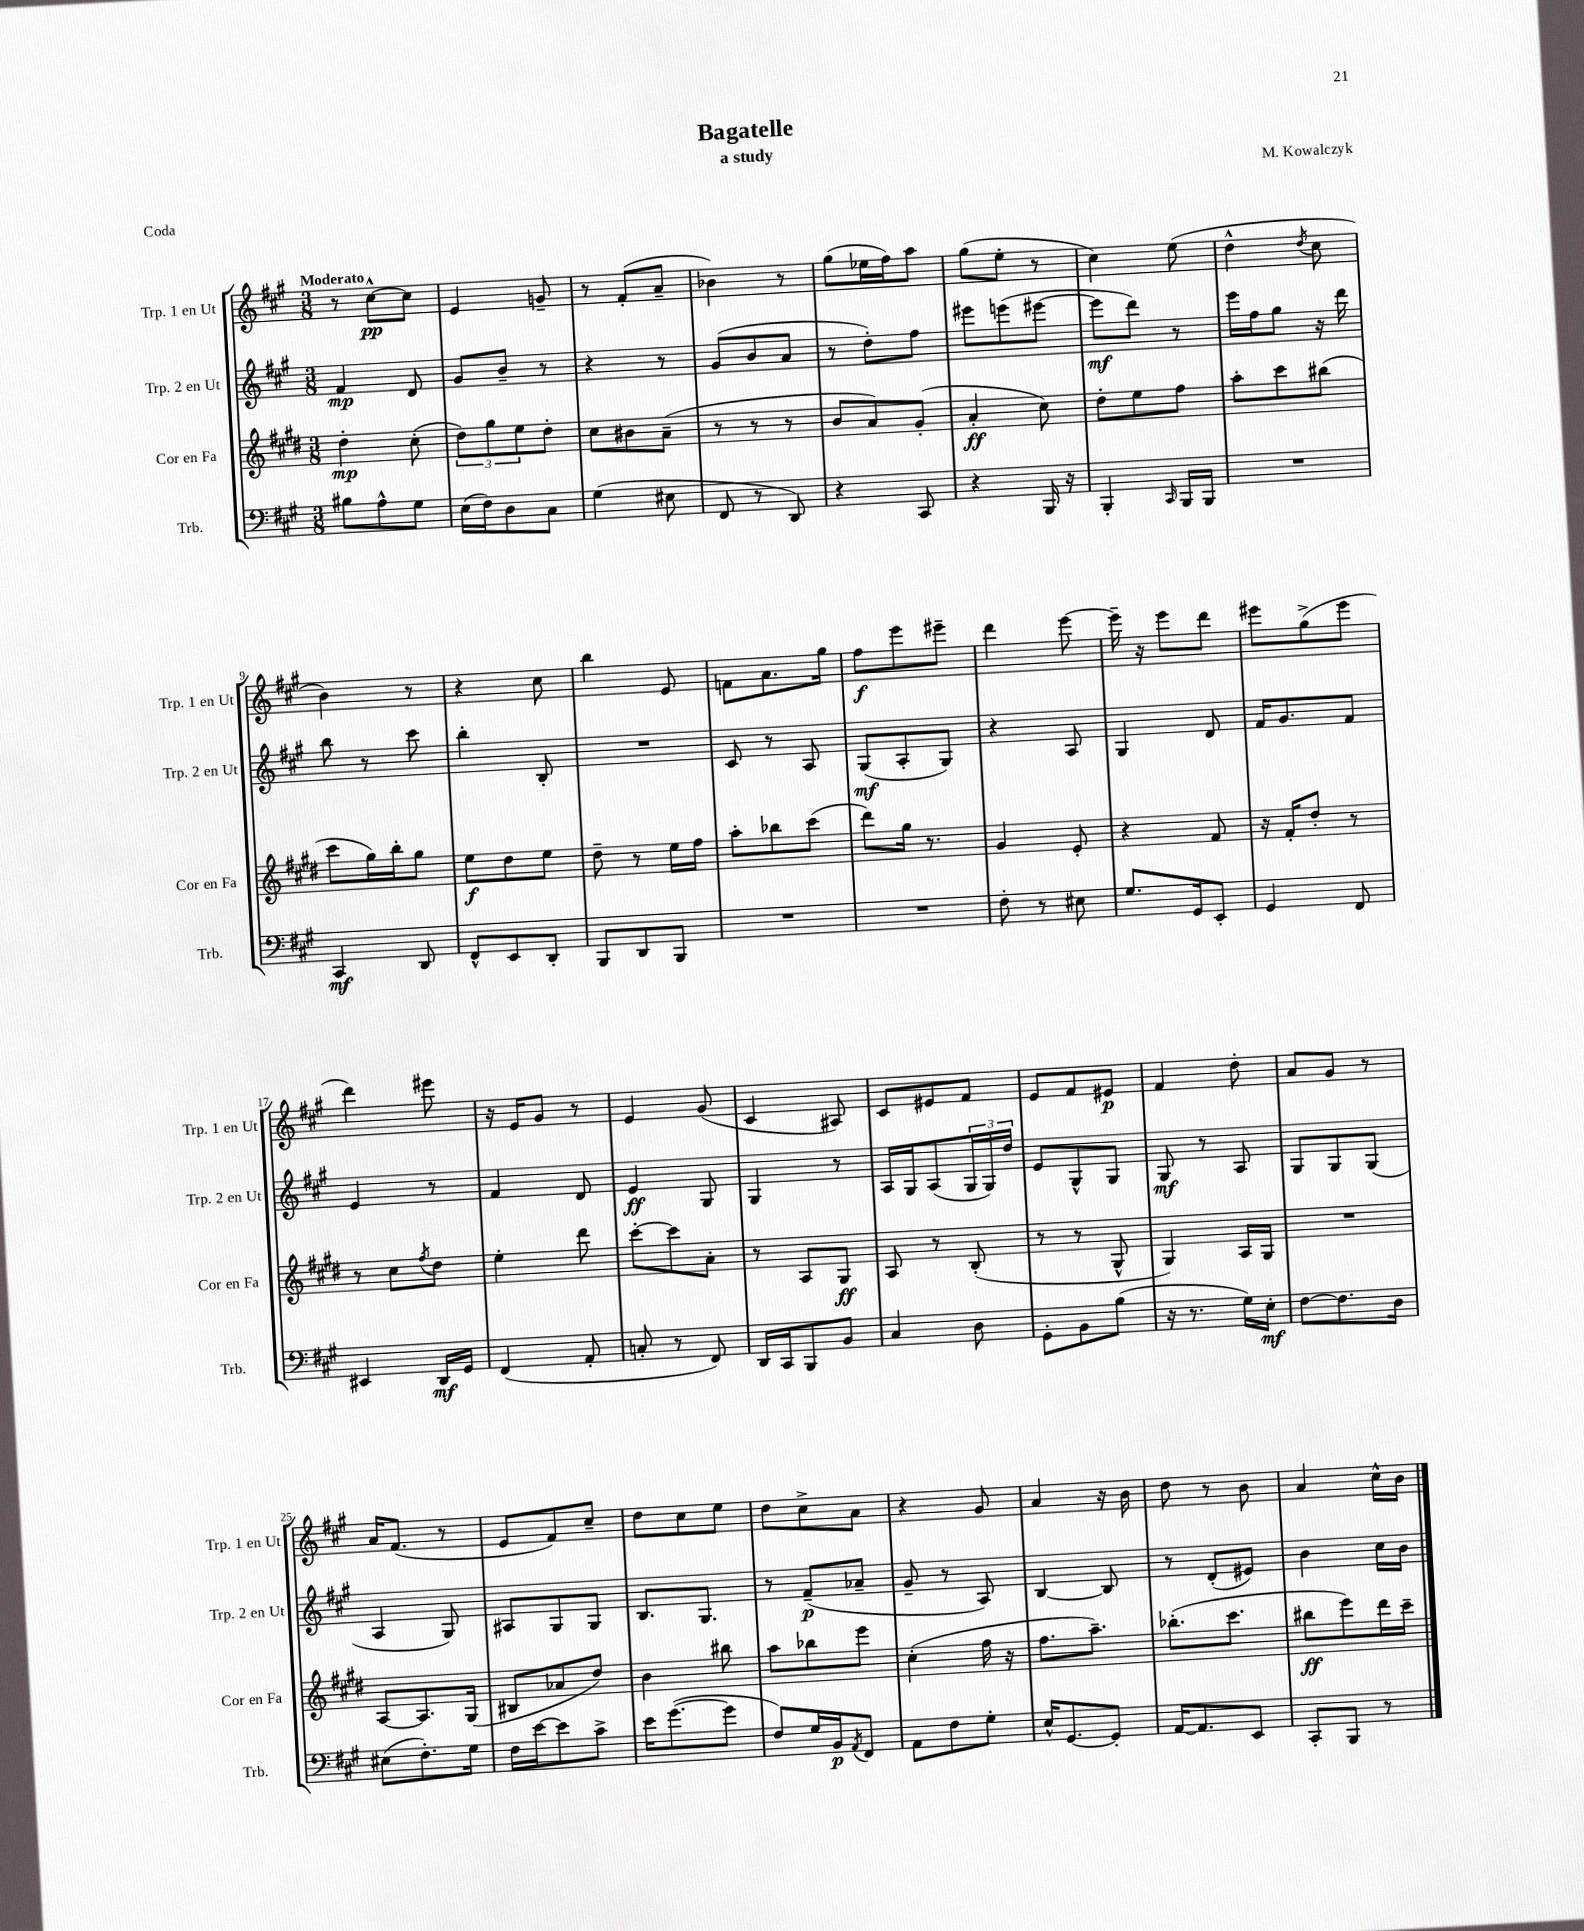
\header { title = "Bagatelle" composer = "M. Kowalczyk" subtitle = "a study" piece = "Coda" }
<<
\new StaffGroup <<
\new Staff = "s0" \with { instrumentName = "Trp. 1 en Ut" shortInstrumentName = "Trp. 1 en Ut" } {
    \clef treble \key a \major \numericTimeSignature \time 3/8 \tempo "Moderato"
    r8 cis''8~-^\pp cis''8 |
    e'4 g'8-- |
    r8 fis'8-.( a'8-- |
    bes'4) r8 |
    gis''8( ees''16 fis''16) a''8 |
    gis''8( e''8-. r8 |
    cis''4) e''8( |
    d''4-^ \acciaccatura { d''8 } cis''8 |
    b'4) r8 |
    r4 cis''8 |
    b''4 e'8 |
    f'8 a'8. gis''16 |
    fis''8\f e'''8 eis'''8-- |
    d'''4 e'''8~ |
    e'''16-- r16 e'''8 d'''8 |
    eis'''8 gis''8->( eis'''8 |
    d'''4) eis'''8 |
    r16 e'16 gis'8 r8 |
    e'4 gis'8( |
    cis'4 ais8) |
    cis'8 eis'8 fis'8 |
    e'8 fis'8 eis'8\p |
    fis'4 d''8-. |
    a'8 gis'8 r8 |
    a'16 fis'8.( r8 |
    e'8 fis'8) cis''8-- |
    d''8 cis''8 e''8 |
    d''8 cis''8-> a'8 |
    r4 gis'8 |
    a'4 r16 b'16 |
    d''8 r8 b'8 |
    a'4 cis''16-^ b'16 \bar "|." |
}
\new Staff = "s1" \with { instrumentName = "Trp. 2 en Ut" shortInstrumentName = "Trp. 2 en Ut" } {
    \clef treble \key a \major \numericTimeSignature \time 3/8
    fis'4\mp d'8 |
    gis'8 b'8-- r8 |
    r4 r8 |
    gis'8( b'8 a'8 |
    r8 d''8-.) fis''8 |
    eis'''8 e'''8( eis'''8~ |
    eis'''8\mf d'''8) r8 |
    e'''16 fis''16 gis''8 r16 d'''16 |
    b''8 r8 cis'''8 |
    b''4-. b8-. |
    R4. |
    cis'8 r8 a8 |
    gis8\mf( a8-. gis8) |
    r4 a8 |
    gis4 d'8 |
    fis'16 gis'8. fis'8 |
    e'4 r8 |
    fis'4 d'8 |
    e'4\ff gis8 |
    gis4 r8 |
    a16 gis16 a8( \tuplet 3/2 { gis16 gis16) d''16 } |
    e'8 gis8-^ gis8 |
    gis8\mf r8 a8 |
    gis8 gis8 gis8( |
    a4 gis8) |
    ais8 gis8 gis8 |
    b8. gis8. |
    r8 fis'8--\p( aes'8-- |
    gis'8-- r8 a8) |
    b4~ b8 |
    r8 d'8-.( eis'8) |
    b'4 cis''16 b'16 \bar "|." |
}
\new Staff = "s2" \with { instrumentName = "Cor en Fa" shortInstrumentName = "Cor en Fa" } {
    \clef treble \key e \major \numericTimeSignature \time 3/8
    dis''4-.\mp cis''8-.( |
    \tuplet 3/2 { dis''8) gis''8 e''8 } dis''8-. |
    cis''8 bis'8 a'8--( |
    r8 r8 r8 |
    b'8 a'8) gis'8-.( |
    a'4-.\ff cis''8) |
    dis''8-. e''8 fis''8 |
    a''8-. cis'''8 bis''8( |
    cis'''8 gis''16) b''16-. gis''8 |
    e''8\f dis''8 e''8 |
    dis''8-- r8 e''16 fis''16 |
    a''8-. bes''8 cis'''8( |
    dis'''8) gis''16 r8. |
    gis'4 e'8-. |
    r4 fis'8 |
    r16 fis'16-. dis''8-. r8 |
    r8 cis''8 \acciaccatura { fis''8 } dis''8 |
    e''4-. dis'''8 |
    cis'''8~-. cis'''8 a'8-. |
    r8 a8 gis8\ff |
    a8 r8 b8-.( |
    r8 r8 gis8-^ |
    gis4) a16 gis16 |
    R4. |
    a8~ a8. gis16( |
    bis8 aes'8 dis''8) |
    b'4 bis''8 |
    a''8 bes''8 e'''8 |
    cis''4-.( fis''16 r16 |
    fis''8. a''8.--) |
    bes''8.-.( cis'''8. |
    bis''8\ff e'''8) dis'''16 cis'''16-- \bar "|." |
}
\new Staff = "s3" \with { instrumentName = "Trb." shortInstrumentName = "Trb." } {
    \clef bass \key a \major \numericTimeSignature \time 3/8
    bis8 a8-^ gis8 |
    e16( fis16) d8 cis8 |
    gis4( eis8 |
    fis,8 r8 d,8) |
    r4 cis,8 |
    r4 b,,16 r16 |
    b,,4-. \grace { cis,16 } b,,16 b,,16 |
    R4. |
    cis,4\mf d,8 |
    fis,8-^ e,8 d,8-. |
    b,,8 d,8 b,,8 |
    R4. |
    R4. |
    fis8-. r8 eis8 |
    gis8. gis,16 e,8-. |
    gis,4 fis,8 |
    eis,4 d,16\mf gis,16 |
    fis,4( a,8-. |
    c8-. r8 fis,8) |
    d,16 cis,16 b,,8 b,8 |
    cis4 d8 |
    gis,8-. b,8 b8( |
    r16 r8. gis16) e16-.\mf |
    fis8~ fis8. d16 |
    eis8( fis8.-.) gis16 |
    fis16 e'16~ e'8 cis'8-> |
    e'16 gis'8.~( gis'8 |
    fis8) gis16 b,16\p \acciaccatura { a,8 } fis,8 |
    a,8 fis8 gis8-. |
    e16-^ gis,8.~ gis,8-. |
    a,16~ a,8. e,8 |
    cis,8-. b,,8 r8 \bar "|." |
}
>>
>>
